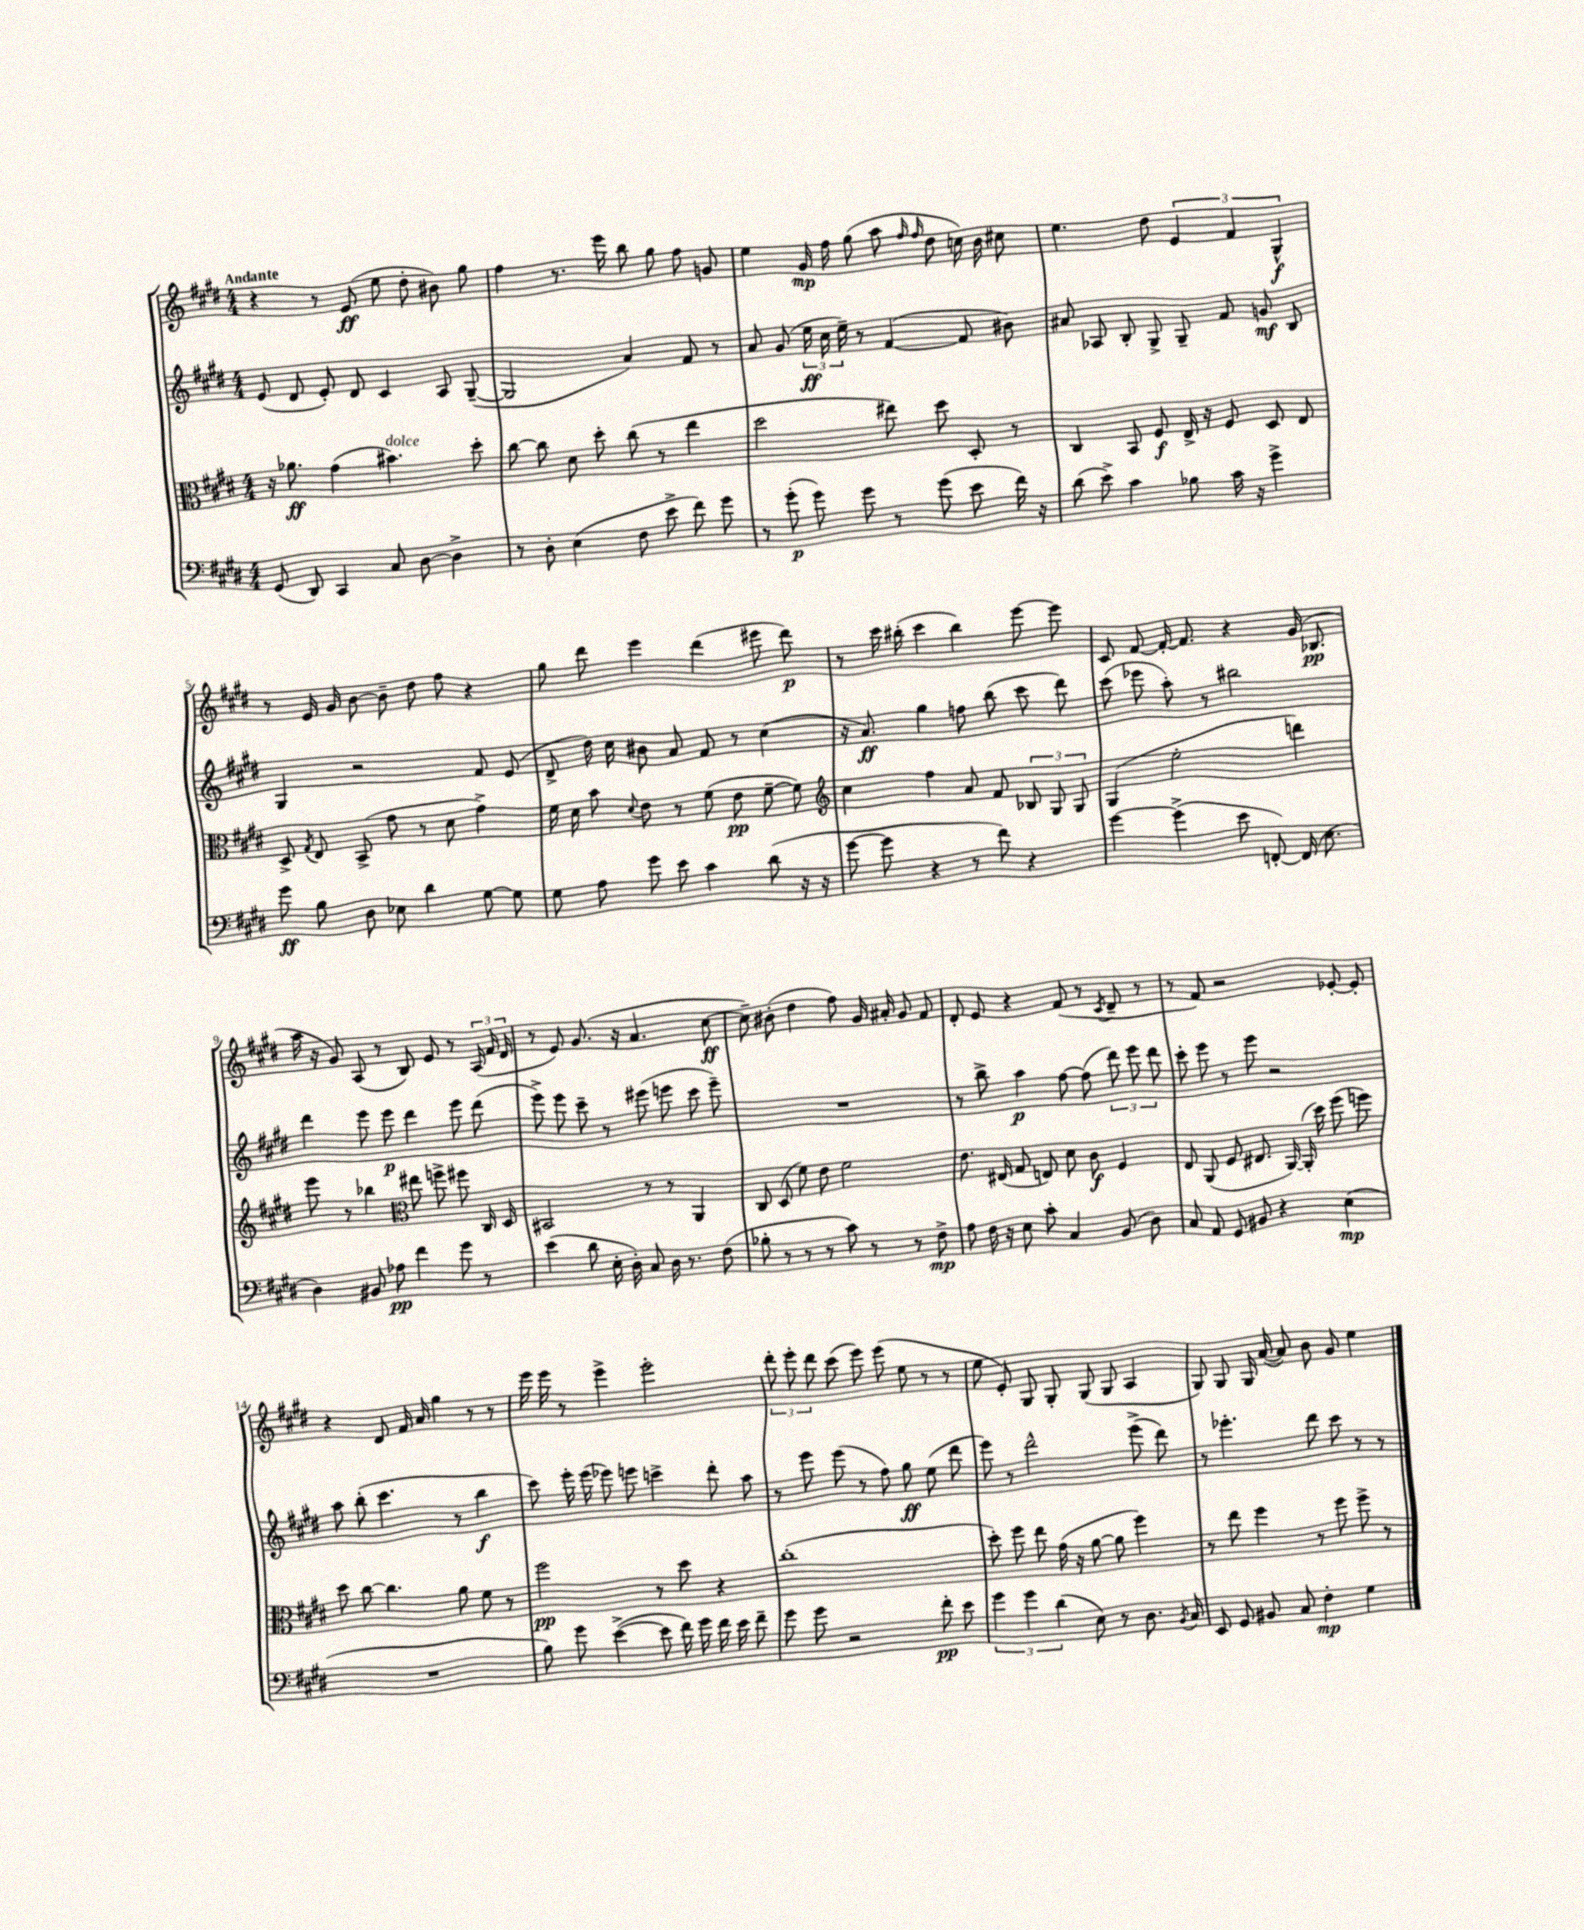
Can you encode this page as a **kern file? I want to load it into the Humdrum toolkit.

**kern	**dynam	**kern	**dynam	**kern	**dynam	**kern	**dynam
*part4	*part4	*part3	*part3	*part2	*part2	*part1	*part1
*staff4	*staff4	*staff3	*staff3	*staff2	*staff2	*staff1	*staff1
*clefF4	*	*clefC3	*	*clefG2	*	*clefG2	*
*k[f#c#g#d#]	*	*k[f#c#g#d#]	*	*k[f#c#g#d#]	*	*k[f#c#g#d#]	*
*M4/4	*	*M4/4	*	*M4/4	*	*M4/4	*
=1	=1	=1	=1	=1	=1	=1	=1
!	!	!	!	!	!	!LO:TX:a:B:t=Andante	!
(8GG#/	.	16r	.	(8e/	.	4r	.
.	.	8.a-X\	ff	.	.	.	.
8DD#/)	.	.	.	8d#/	.	.	.
4CC#/	.	(4g#\	.	8e'/)	.	8r	.
.	.	.	.	8d#/	.	(8e/	ff
!	!	!LO:TX:a:i:t=dolce	!	!	!	!	!
8C#/	.	4.b#X\)	.	4c#/	.	8ee\	.
[8D#\	.	.	.	.	.	8dd#'\	.
4D#^\]	.	.	.	8A/	.	8b#X\)	.
.	.	8dd#'\	.	([8G#~/	.	8gg#\	.
=2	=2	=2	=2	=2	=2	=2	=2
8r	.	[8cc#\	.	2G#/]	.	4ff#\	.
8D#'\	.	8cc#\]	.	.	.	.	.
(4E\	.	8d#\	.	.	.	8.r	.
.	.	8dd#'\	.	.	.	.	.
.	.	.	.	.	.	16eee\	.
8F#\	.	(8cc#\	.	4a/)	.	8bb\	.
8e^\	.	8r	.	.	.	8gg#\	.
8f#\)	.	4ee\	.	8f#/	.	8ff#\	.
8g#\	.	.	.	8r	.	8gn/	.
=3	=3	=3	=3	=3	=3	=3	=3
8r	.	2dd#\	.	8a/	.	4ee\	.
(8g#'\	p	.	.	(8g#/	.	.	.
8g#\)	.	.	.	24ee\	ff	16g#/	mp
.	.	.	.	24cc#\	.	.	.
.	.	.	.	.	.	16ff#\	.
.	.	.	.	24ee~\)	.	.	.
8g#\	.	.	.	8r	.	(8gg#\	.
8r	.	8ee#X\)	.	([4f#/	.	8aa\	.
.	.	.	.	.	.	16qqff#/	.
.	.	.	.	.	.	16qqff#/	.
(8g#\	.	8dd#\	.	.	.	8dd#\	.
8e\	.	8D#'/	.	8f#/]	.	16ccn\)	.
.	.	.	.	.	.	16b\	.
16f#\)	.	8r	.	8b#X\)	.	8cc#X\	.
16r	.	.	.	.	.	.	.
=4	=4	=4	=4	=4	=4	=4	=4
(8d#\	.	4C#/	.	8a#X/	.	4.ee\	.
8e^\)	.	.	.	8A-X/	.	.	.
4c#\	.	8BB/	.	8B'/	.	.	.
.	.	8F#/	f	8G#^/	.	8dd#\	.
8B-X\	.	16E^/	.	8G#~/	.	6e/	.
.	.	16r	.	.	.	.	.
16c#\	.	8F#/	.	8f#/	.	.	.
.	.	.	.	.	.	6f#/	.
16r	.	.	.	.	.	.	.
4g#^\	.	8D#/	.	8gn/	mf	.	.
.	.	.	.	.	.	6G#^^/	f
.	.	8E/	.	8B/	.	.	.
!!LO:LB:g=z
=5	=5	=5	=5	=5	=5	=5	=5
8g#\	ff	8D#^/	.	4G#/	.	8r	.
.	.	8qG#/	.	.	.	.	.
8B\	.	8E/	.	.	.	16e/	.
.	.	.	.	.	.	16g#/	.
8D#\	.	(8BB^/	.	2r	.	[8b\	.
8E-X\	.	8g#\	.	.	.	8b~\]	.
4d#\	.	8r	.	.	.	8dd#\	.
.	.	8d#\	.	.	.	8ff#\	.
[8G#\	.	4g#^\)	.	8f#/	.	4r	.
8G#\]	.	.	.	(8e/	.	.	.
=6	=6	=6	=6	=6	=6	=6	=6
8G#\	.	16f#\	.	8d#^/	.	8gg#\	.
.	.	16d#\	.	.	.	.	.
8A\	.	8b\	.	16dd#\)	.	8ddd#\	.
.	.	.	.	16cc#\	.	.	.
.	.	8qqd#/	.	.	.	.	.
8g#\	.	8e\	.	8b#X\	.	4eee\	.
8e\	.	8r	.	8a/	.	.	.
4c#\	.	(8f#\	.	8f#/	.	(4ddd#\	.
.	.	8e\	pp	8r	.	.	.
(8d#\	.	[8f#~\	.	(4cc#\	.	8eee#X\	.
16r	.	8f#\])	.	.	.	8ddd#\)	p
16r	.	.	.	.	.	.	.
=7	=7	=7	=7	=7	=7	=7	=7
*	*	*clefG2	*	*	*	*	*
[8g#\	.	4cc#\	.	16r	.	8r	.
.	.	.	.	8.a/)	ff	.	.
8g#\]	.	.	.	.	.	16ccc#\	.
.	.	.	.	.	.	(16bb#X'\	.
4r	.	4ff#\	.	4gg#\	.	4ccc#\	.
8r	.	8a/	.	8ffn\	.	4bb#\)	.
8f#\)	.	8f#/	.	(8bb\	.	.	.
4r	.	12B-X/	.	8ccc#\	.	[8eee\	.
.	.	12G#/	.	.	.	.	.
.	.	.	.	8ddd#\)	.	8eee\]	.
.	.	12G#/	.	.	.	.	.
=8	=8	=8	=8	=8	=8	=8	=8
[4g#\	.	(4G#/	.	(8ccc#\	.	8c#/	.
.	.	.	.	8eee-X\	.	[8f#/	.
(4g#^\]	.	2ee'\	.	8aa'\)	.	16f#'/_	.
.	.	.	.	.	.	8.f#/]	.
.	.	.	.	8r	.	.	.
8e\	.	.	.	2bb#X\	.	4r	.
[8FFn'/)	.	.	.	.	.	.	.
(16FF/]	.	4dddn\)	.	.	.	(16g#/	.
8.E\	.	.	.	.	.	8.B-X/	pp
!!LO:LB:g=z
=9	=9	=9	=9	=9	=9	=9	=9
4D#\)	.	8eee\	.	4ddd#\	.	16aa\	.
.	.	.	.	.	.	16r	.
.	.	8r	.	.	.	8g#/)	.
8BB#X/	.	4bb-X\	.	8eee\	.	(8A/	.
8A-X\	pp	.	.	8eee\	p	8r	.
*	*	*clefC3	*	*	*	*	*
4f#\	.	8ee#X\	.	4ddd#\	.	8B/)	.
.	.	8ffn^\	.	.	.	8e/	.
8g#\	.	8ff#X\	.	8eee\	.	8r	.
8r	.	16C#/	.	(8ddd#\	.	(24A/	.
.	.	.	.	.	.	24f#/	.
.	.	16D#/	.	.	.	.	.
.	.	.	.	.	.	24d#/	.
=10	=10	=10	=10	=10	=10	=10	=10
(4e\	.	2BB#X/	.	8eee^\)	.	8r	.
.	.	.	.	8eee\	.	8e/)	.
8d#\	.	.	.	8ccc#~\	.	(8.g#/	.
16E'\	.	.	.	8r	.	.	.
16D#'\)	.	.	.	.	.	16r	.
8C#/	.	8r	.	(8eee#X\	.	4.a/	.
16D#\	.	8r	.	8eeen\	.	.	.
8.r	.	.	.	.	.	.	.
.	.	4AA/	.	8ccc#\	.	.	.
(8F#\	.	.	.	8eee~\)	.	[8cc#\	ff
=11	=11	=11	=11	=11	=11	=11	=11
8B-X'\	.	8C#/	.	1r	.	8cc#~\])	.
8r	.	(8D#/	.	.	.	(8b#X'\	.
8r	.	8f#\)	.	.	.	4dd#\	.
8r	.	8e\	.	.	.	.	.
8c#\)	.	2f#\	.	.	.	8ff#\)	.
8r	.	.	.	.	.	16g#/	.
.	.	.	.	.	.	16a#X'/	.
8r	.	.	.	.	.	8g#/	.
8F#^\	mp	.	.	.	.	8f#/	.
=12	=12	=12	=12	=12	=12	=12	=12
8A\	.	8.e\	.	8r	.	8d#'/	.
16F#\	.	.	.	8bb^\	.	8e/	.
16r	.	(16E#X/	.	.	.	.	.
8E\	.	8G#/	.	4aa\	p	4r	.
8c#'\	.	8En/)	.	.	.	.	.
4C#/	.	8d#\	.	[8ff#\	.	(8f#/	.
.	.	8c#\	f	(8ff#\]	.	8r	.
.	.	.	.	.	.	8qc#/	.
(8BB/	.	4F#/	.	12ddd#\)	.	8d#~/	.
.	.	.	.	12eee\	.	.	.
8D#\)	.	.	.	.	.	8r	.
.	.	.	.	12ddd#\	.	.	.
=13	=13	=13	=13	=13	=13	=13	=13
8C#/	.	8E/	.	8ccc#'\	.	8r	.
8AA/	.	(8AA/	.	8eee\	.	8f#/)	.
8GG#/	.	8F#/	.	8r	.	2r	.
8BB#X/	.	8.E#X/	.	8eee\	.	.	.
4r	.	.	.	2r	.	.	.
.	.	[16AA/)	.	.	.	.	.
.	.	(16AA'/]	.	.	.	.	.
.	.	16dd#\)	.	.	.	.	.
(4E\	mp	(8ff#\	.	.	.	[8e-X'/	.
.	.	8ffn\)	.	.	.	8e-'/]	.
!!LO:LB:g=z
=14	=14	=14	=14	=14	=14	=14	=14
1r	.	8dd#\	.	8aa\	.	4r	.
.	.	[8cc#\	.	(8bb'\	.	.	.
.	.	4.cc#\]	.	4.ccc#\	.	8d#/	.
.	.	.	.	.	.	16f#/	.
.	.	.	.	.	.	16a/	.
.	.	.	.	.	.	4gg#\	.
.	.	8a\	.	8r	.	.	.
.	.	8f#\	.	4bb\	f	8r	.
.	.	8r	.	.	.	8r	.
=15	=15	=15	=15	=15	=15	=15	=15
8B\)	.	2ff#\	pp	8ccc#\)	.	16eee\	.
.	.	.	.	.	.	16eee\	.
8g#\	.	.	.	16eee'\	.	8r	.
.	.	.	.	(16eee\	.	.	.
([4e^\	.	.	.	8eee-X\)	.	4eee^\	.
.	.	.	.	8eeen\	.	.	.
8e\]	.	8r	.	4cccn^\	.	2eee'\	.
16f#\)	.	8dd#\	.	.	.	.	.
16g#\	.	.	.	.	.	.	.
16f#\	.	4r	.	8ddd#'\	.	.	.
16e\	.	.	.	.	.	.	.
8f#~\	.	.	.	8aa\	.	.	.
=16	=16	=16	=16	=16	=16	=16	=16
8g#\	.	(1cc#'	.	8r	.	12ddd#'\	.
.	.	.	.	.	.	12eee'\	.
8g#\	.	.	.	8eee\	.	.	.
.	.	.	.	.	.	12ddd#\	.
2r	.	.	.	(8eee\	.	(8ccc#\	.
.	.	.	.	8r	.	8eee\)	.
.	.	.	.	8ff#\)	.	(8eee\	.
.	.	.	.	8gg#\	ff	8ee\	.
8f#'\	pp	.	.	(8ee\	.	8r	.
8e\	.	.	.	8ddd#\	.	8r	.
=17	=17	=17	=17	=17	=17	=17	=17
6g#\	.	8dd#'\)	.	8eee\)	.	8ee\	.
.	.	8ff#\	.	8r	.	8e'/)	.
6g#\	.	.	.	.	.	.	.
.	.	8ee\	.	2ddd#^^\	.	8G#/	.
(6d#\	.	.	.	.	.	.	.
.	.	(16g#\	.	.	.	8G#'/	.
.	.	16r	.	.	.	.	.
8E\)	.	[8a\	.	.	.	(8G#/	.
8r	.	8a\]	.	.	.	8G#/	.
8.D#\	.	4ff#\)	.	(8eee^\	.	4A/	.
.	.	.	.	8ddd#\)	.	.	.
8qBB/	.	.	.	.	.	.	.
16C#/	.	.	.	.	.	.	.
=18	=18	=18	=18	=18	=18	=18	=18
8EE/	.	8r	.	8r	.	8G#/)	.
8GG#/	.	8ee\	.	4.eee-X'\	.	8G#/	.
8BB#X/	.	4ff#\	.	.	.	16G#/	.
.	.	.	.	.	.	([16a/	.
8C#/	.	.	.	.	.	8a/])	.
4F#'\	mp	8r	.	8ddd#\	.	8b\	.
.	.	8ff#\	.	8ccc#\	.	8g#/	.
4G#\	.	8ff#^\	.	8r	.	4ee\	.
.	.	8r	.	8r	.	.	.
==	==	==	==	==	==	==	==
*-	*-	*-	*-	*-	*-	*-	*-
